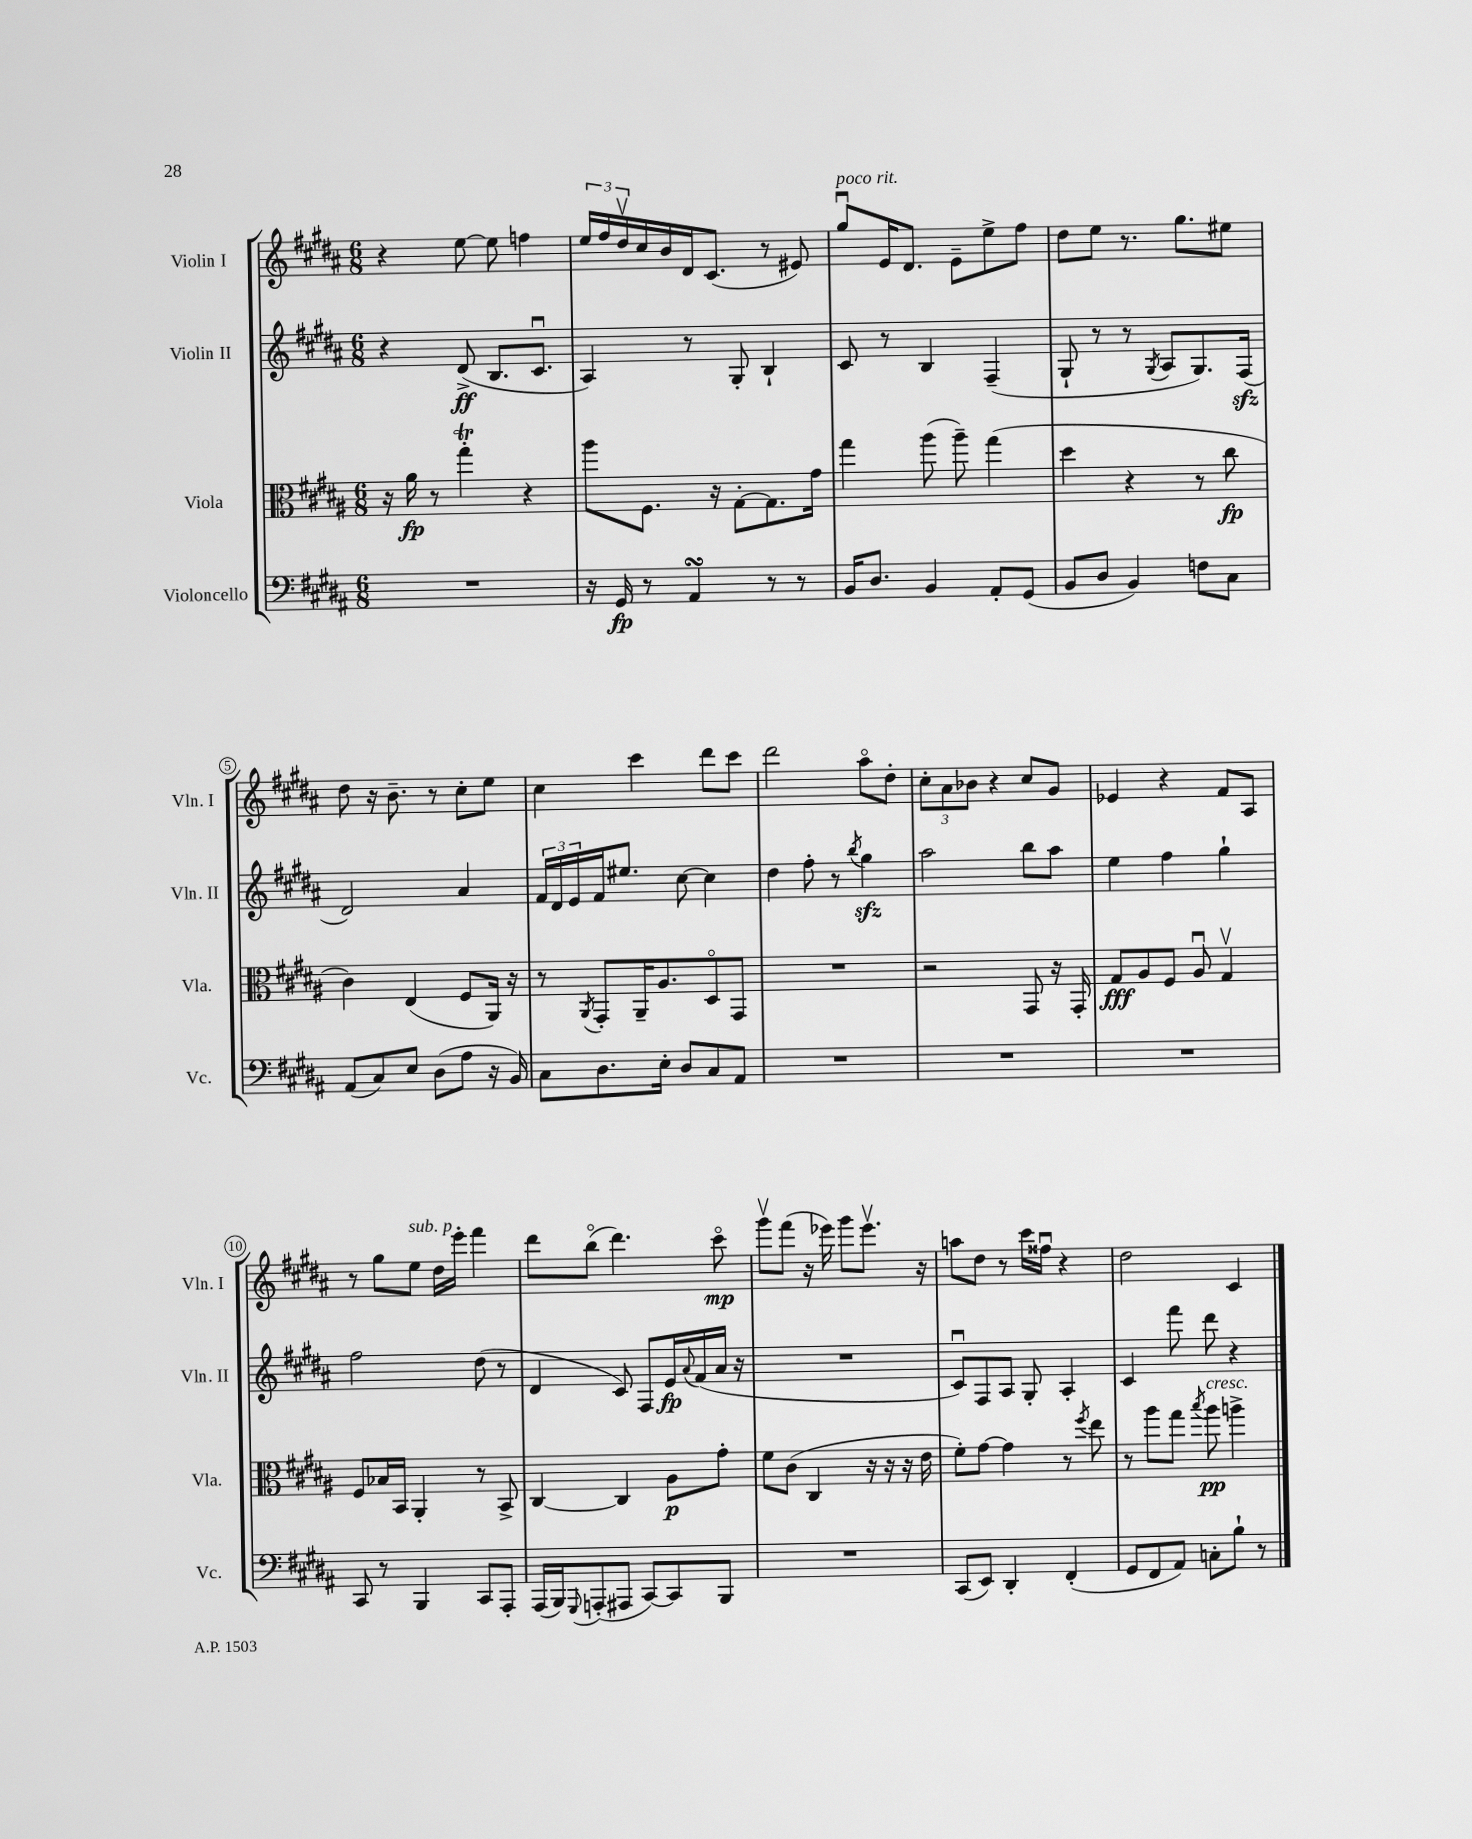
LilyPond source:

<<
\new StaffGroup <<
\new Staff = "s0" \with { instrumentName = "Violin I" shortInstrumentName = "Vln. I" } {
    \clef treble \key b \major \numericTimeSignature \time 6/8
    r4 e''8~ e''8 f''4 |
    \tuplet 3/2 { e''16 fis''16 dis''16\upbow } cis''16 b'16 dis'16 cis'8.( r8 eis'8) |
    gis''8\downbow^\markup { \italic "poco rit." } e'16 dis'8. e'8-- e''8-> fis''8 |
    dis''8 e''8 r8. gis''8. eis''8 |
    dis''8 r16 b'8.-- r8 cis''8-. e''8 |
    cis''4 cis'''4 dis'''8 cis'''8 |
    dis'''2 ais''8\flageolet dis''8-. |
    \tuplet 3/2 { cis''8-. ais'8 bes'8 } r4 cis''8 gis'8 |
    ees'4 r4 fis'8 ais8 |
    r8 gis''8 e''8^\markup { \italic "sub. p" } dis''16 e'''16-. fis'''4 |
    dis'''8 b''8\flageolet( dis'''4.) cis'''8\flageolet\mp |
    gis'''8\upbow fis'''8( r16 ees'''16) gis'''8 ees'''8.\upbow r16 |
    a''8 dis''8 r8 cis'''16 fisis''16\downbow r4 |
    dis''2 cis'4 \bar "|." |
}
\new Staff = "s1" \with { instrumentName = "Violin II" shortInstrumentName = "Vln. II" } {
    \clef treble \key b \major \numericTimeSignature \time 6/8
    r4 dis'8->\ff( b8. cis'8.\downbow |
    ais4) r8 gis8-. b4-! |
    cis'8 r8 b4 fis4--( |
    gis8-! r8 r8 \acciaccatura { gis8 } ais8 gis8.) fis16\sfz( |
    dis'2) ais'4 |
    \tuplet 3/2 { fis'16 dis'16 e'16 } fis'16 eis''8. cis''8~ cis''4 |
    dis''4 fis''8-. r8 \acciaccatura { b''8 } gis''4\sfz |
    ais''2 b''8 ais''8 |
    e''4 fis''4 gis''4-! |
    fis''2 dis''8( r8 |
    dis'4 cis'8) fis8 e'16\fp \appoggiatura { ais'8 } fis'16( ais'16 r16 |
    R2. |
    cis'8\downbow) fis8 ais8 gis8-. ais4-. |
    cis'4 fis'''8 dis'''8 r4 \bar "|." |
}
\new Staff = "s2" \with { instrumentName = "Viola" shortInstrumentName = "Vla." } {
    \clef alto \key b \major \numericTimeSignature \time 6/8
    r16 ais'16\fp r8 gis''4-.\trill r4 |
    ais''8 fis8. r16 gis8~-. gis8. gis'16 |
    gis''4 ais''8( ais''8--) gis''4( |
    dis''4 r4 r8 cis''8\fp |
    cis'4) e4( fis8 ais,16) r16 |
    r8 \acciaccatura { ais,8 } gis,8-. ais,16-- ais8. dis8\flageolet gis,8 |
    R2. |
    r2 gis,8 r16 gis,16-. |
    gis8\fff ais8 fis8 ais8\downbow gis4\upbow |
    fis8 bes16 b,16 ais,4-. r8 b,8-> |
    cis4~ cis4 ais8\p gis'8-. |
    fis'8 cis'8( cis4 r16 r16 r16 e'16 |
    fis'8-.) gis'8~ gis'4 r8 \acciaccatura { fis''8 } e''8 |
    r8 ais''8 gis''8 \acciaccatura { b''8 } ais''8\pp^\markup { \italic "cresc." } a''4-> \bar "|." |
}
\new Staff = "s3" \with { instrumentName = "Violoncello" shortInstrumentName = "Vc." } {
    \clef bass \key b \major \numericTimeSignature \time 6/8
    R2. |
    r16 gis,16\fp r8 ais,4\turn r8 r8 |
    b,16 dis8. b,4 ais,8-. gis,8( |
    b,8 dis8 b,4) f8 cis8 |
    ais,8( cis8) e8 dis8( ais8 r16 b,16) |
    cis8 dis8. e16-. dis8 cis8 ais,8 |
    R2. |
    R2. |
    R2. |
    cis,8 r8 b,,4 cis,8 ais,,8-. |
    ais,,16( b,,16) \appoggiatura { gis,,8 } a,,8-.( ais,,8 cis,8~) cis,8 b,,8 |
    R2. |
    cis,8( e,8) dis,4-. fis,4-.( |
    gis,8 fis,8 ais,8) c8-. b8-! r8 \bar "|." |
}
>>
>>
\layout { \context { \Score \override BarNumber.stencil = #(make-stencil-circler 0.1 0.3 ly:text-interface::print) } }
